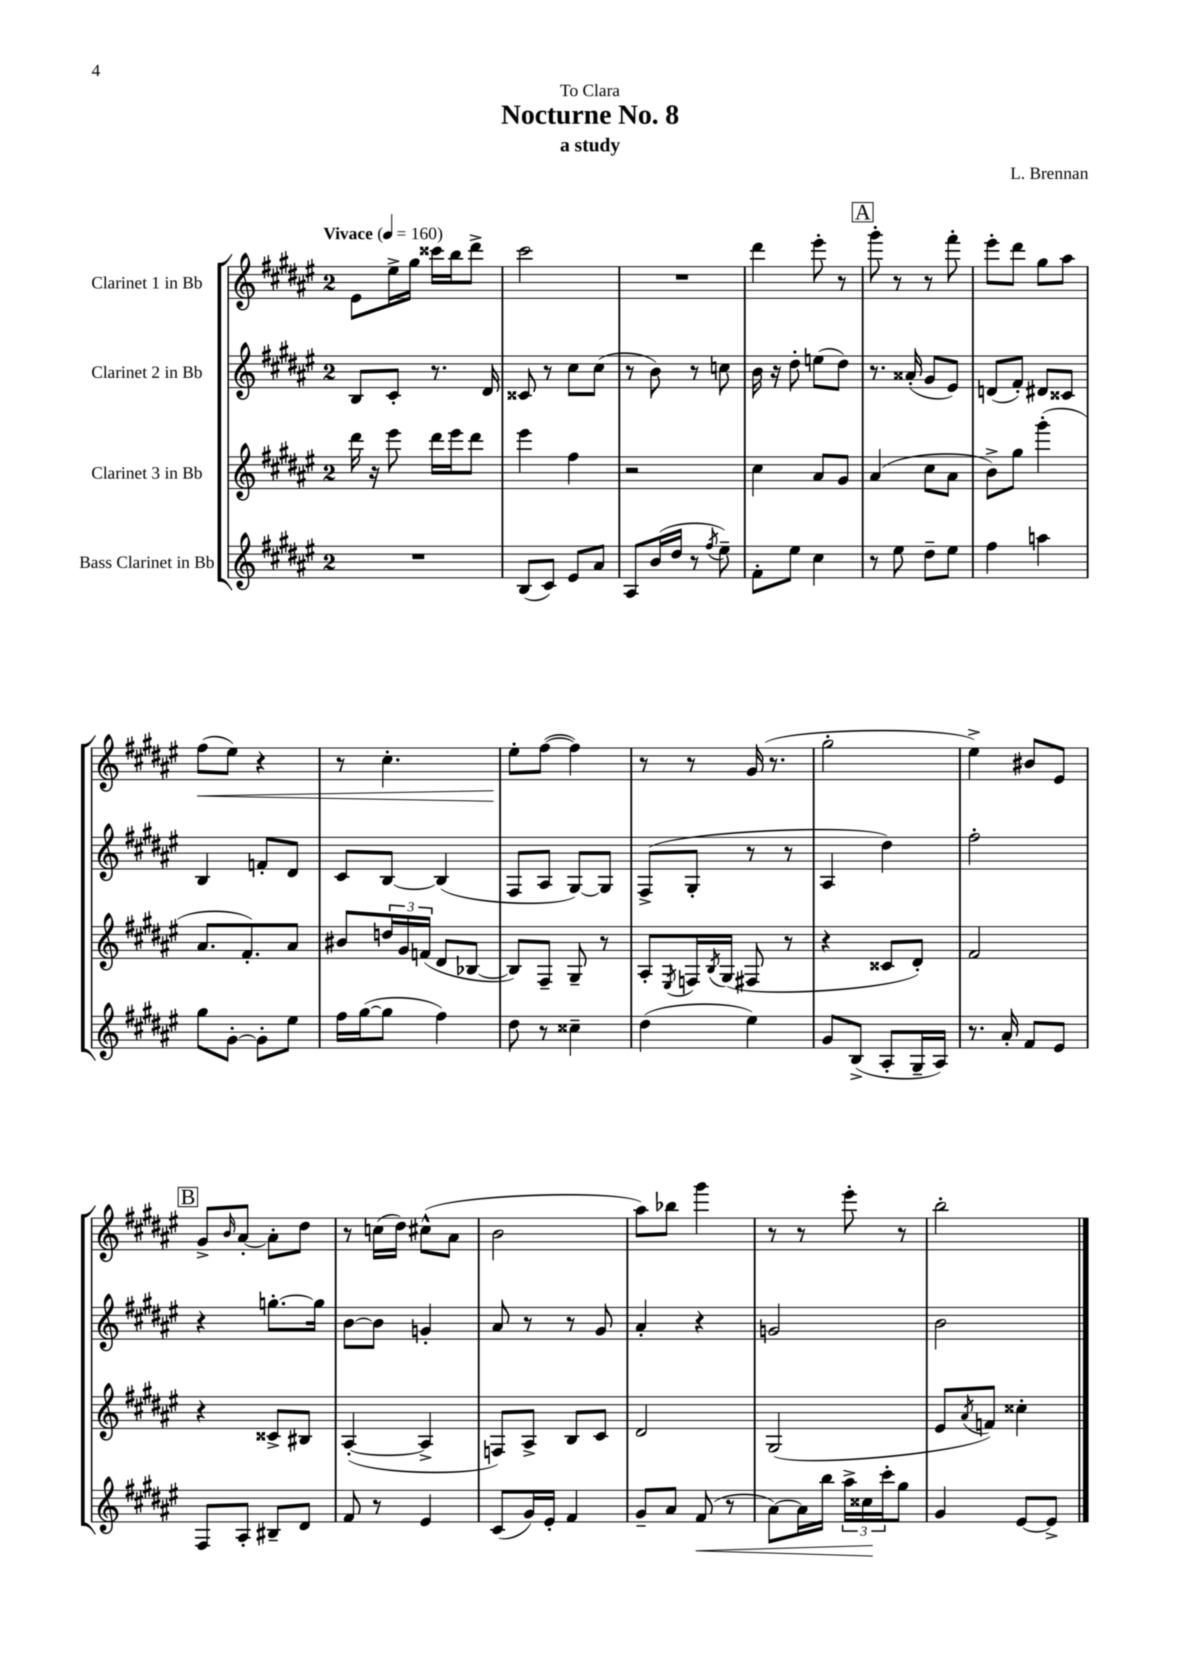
\header { title = "Nocturne No. 8" composer = "L. Brennan" subtitle = "a study" dedication = "To Clara" }
<<
\new StaffGroup <<
\new Staff = "s0" \with { instrumentName = "Clarinet 1 in Bb" } {
    \clef treble \key fis \major \once \override Staff.TimeSignature.style = #'single-digit \time 2/4 \tempo "Vivace" 4 = 160
    eis'8 eis''16-> gis''16 cisis'''16 b''16 dis'''8-> |
    cis'''2 |
    R2 |
    dis'''4 eis'''8-. r8 |
    \mark \markup { \box "A" } gis'''8-. r8 r8 fis'''8-. |
    eis'''8-. dis'''8 gis''8 ais''8 |
    fis''8\<( eis''8) r4 |
    r8 cis''4.-. |
    eis''8-.\! fis''8~( fis''4) |
    r8 r8 gis'16( r8. |
    gis''2-. |
    eis''4->) bis'8 eis'8 |
    \mark \markup { \box "B" } gis'8-> \grace { b'16 } ais'8~-. ais'8-. dis''8 |
    r8 c''16( dis''16) cis''8-^( ais'8 |
    b'2 |
    ais''8) bes''8 gis'''4 |
    r8 r8 eis'''8-. r8 |
    b''2-. \bar "|." |
}
\new Staff = "s1" \with { instrumentName = "Clarinet 2 in Bb" } {
    \clef treble \key fis \major \once \override Staff.TimeSignature.style = #'single-digit \time 2/4
    b8 cis'8-. r8. dis'16 |
    cisis'8 r8 cis''8 cis''8( |
    r8 b'8) r8 c''8 |
    b'16 r16 dis''8-. e''8( dis''8) |
    \mark \markup { \box "A" } r8. aisis'16-.( gis'8 eis'8) |
    d'8( fis'8-.) dis'8 cisis'8 |
    b4 f'8-. dis'8 |
    cis'8 b8~ b4( |
    fis8 ais8 gis8~) gis8 |
    fis8->( gis8-. r8 r8 |
    ais4 dis''4) |
    fis''2-. |
    \mark \markup { \box "B" } r4 g''8.~-. g''16 |
    b'8~ b'8 g'4-. |
    ais'8 r8 r8 gis'8 |
    ais'4-. r4 |
    g'2 |
    b'2 \bar "|." |
}
\new Staff = "s2" \with { instrumentName = "Clarinet 3 in Bb" } {
    \clef treble \key fis \major \once \override Staff.TimeSignature.style = #'single-digit \time 2/4
    dis'''16 r16 eis'''8 dis'''16 eis'''16 dis'''8 |
    eis'''4 fis''4 |
    r2 |
    cis''4 ais'8 gis'8 |
    \mark \markup { \box "A" } ais'4( cis''8 ais'8 |
    b'8->) gis''8 gis'''4-.( |
    ais'8. fis'8.-.) ais'8 |
    bis'8 \tuplet 3/2 { d''16 gis'16 f'16( } dis'8 bes8~ |
    bes8) fis8-- gis8-- r8 |
    ais8-. \acciaccatura { eis8 } f16 \acciaccatura { b8 } gis16( fis8 r8 |
    r4 cisis'8 dis'8-.) |
    fis'2 |
    \mark \markup { \box "B" } r4 cisis'8-> bis8 |
    ais4~-.( ais4-> |
    f8) ais8-> b8 cis'8 |
    dis'2 |
    gis2( |
    eis'8 \acciaccatura { ais'8 } f'8) cisis''4-. \bar "|." |
}
\new Staff = "s3" \with { instrumentName = "Bass Clarinet in Bb" } {
    \clef treble \key fis \major \once \override Staff.TimeSignature.style = #'single-digit \time 2/4
    R2 |
    b8( cis'8) eis'8 ais'8 |
    ais8 b'16( dis''16 r8 \acciaccatura { fis''8 } eis''8--) |
    fis'8-. eis''8 cis''4 |
    \mark \markup { \box "A" } r8 eis''8 dis''8-- eis''8 |
    fis''4 a''4 |
    gis''8 gis'8~-. gis'8-. eis''8 |
    fis''16 gis''16~( gis''8 fis''4) |
    dis''8 r8 cisis''4-- |
    dis''4( eis''4) |
    gis'8 b8->( ais8-. gis16-- ais16) |
    r8. ais'16-. fis'8 eis'8 |
    \mark \markup { \box "B" } fis8 ais8-. bis8-- dis'8 |
    fis'8 r8 eis'4 |
    cis'8( gis'16) eis'16-. fis'4 |
    gis'8-- ais'8 fis'8\<( r8 |
    ais'8~) ais'16 b''16 \tuplet 3/2 { ais''16-> cisis''16\! cis'''16-. } gis''8 |
    gis'4 eis'8~ eis'8-> \bar "|." |
}
>>
>>
\layout { \context { \Score \remove "Bar_number_engraver" } }
